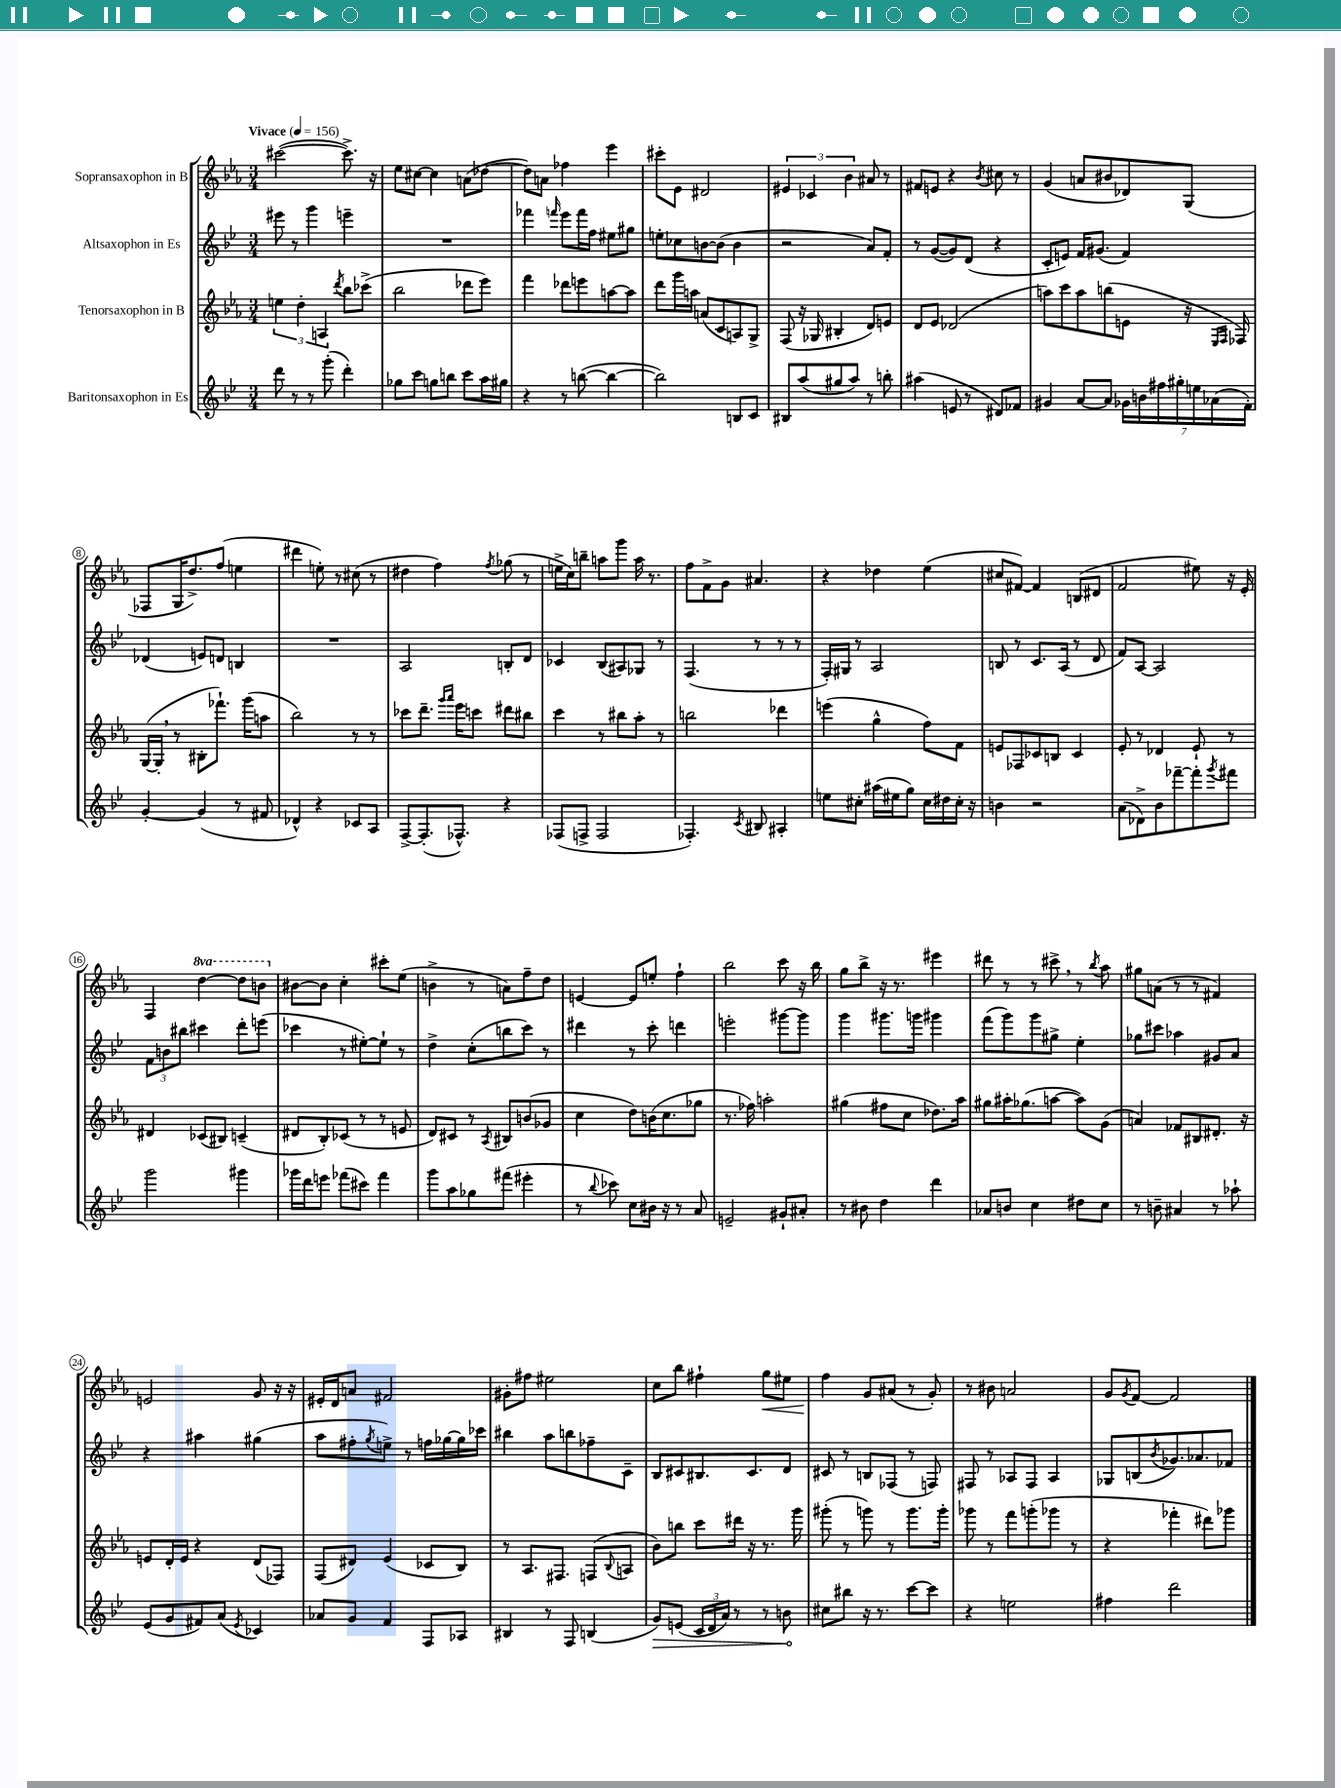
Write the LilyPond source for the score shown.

<<
\new StaffGroup <<
\new Staff = "s0" \with { instrumentName = "Sopransaxophon in B" } {
    \clef treble \key ees \major \numericTimeSignature \time 3/4 \set Staff.ottavationMarkups = #ottavation-simple-ordinals \tempo "Vivace" 4 = 156
    cis'''2~( cis'''8.->) r16 |
    ees''8 cis''8~ cis''4 a'8( des''8~ |
    des''8) a'8 fes''4 ees'''4 |
    cis'''8-. ees'8 dis'2 |
    \tuplet 3/2 { eis'4 ces'4 bes'4 } ais'8 r8 |
    fis'8 e'8 r4 \acciaccatura { bes'8 } cis''8 r8 |
    g'4( a'8 bis'8 des'8) g8( |
    fes8 g16 d''8.->) f''8( e''4 |
    dis'''4 e''8-.) r8 cis''8( r8 |
    dis''4 f''4) \acciaccatura { f''8 } ges''8( r8 |
    e''16-> c''16) b''8-- a''8 g'''8 a''16 r8. |
    f''8 f'8-> g'8 ais'4. |
    r4 des''4 ees''4( |
    cis''8 fis'8~) fis'4 b8( dis'8 |
    f'2 eis''8) r16 ees'16-. |
    f4 \ottava #1 d'''4~ d'''8 b''8 \ottava #0 |
    bis'8~ bis'8 c''4-. cis'''8-. ees''8( |
    b'4-> r8 a'8) f''8-- d''8 |
    e'4~ e'8 e''8-. f''4-! |
    bes''2 c'''8 r16 bes''16 |
    g''8 bes''8-> r16 r8. eis'''4 |
    dis'''8 r8 r8 cis'''8-> \breathe r8 \acciaccatura { bes''8 } aes''8 |
    gis''8 a'8( r8 r8 fis'4) |
    e'2 g'8 r16 r16 |
    eis'16-. d'16 a'8 fis'2 |
    gis'8-. fis''8 eis''2 |
    c''8 bes''8 fis''4-! g''8\< eis''8 |
    f''4\! g'8 ais'8( r8 g'8-.) |
    r8 bis'8 a'2 |
    g'8 \acciaccatura { g'8 } f'8~ f'2 \bar "|." |
}
\new Staff = "s1" \with { instrumentName = "Altsaxophon in Es" } {
    \clef treble \key bes \major \numericTimeSignature \time 3/4
    eis'''8 r8 g'''4 e'''4-- |
    R2. |
    fes'''4 \grace { f'''16 } ees'''8 f'''16 f''16 eis''8 gis''8 |
    e''8-. ces''8 b'8~ b'8( b'4 |
    r2 a'8) f'8-. |
    r8 g'8~( g'8) d'8( r4 |
    c'8-. e'8) f'16 gis'8.( f'4) |
    des'4( e'8) d'8 b4 |
    R2. |
    a2 b8-. d'8 |
    ces'4 bes8( ais8) ges8 r8 |
    f4.( r8 r8 r8 |
    f16-.) gis16 r8 a2 |
    b8 r8 c'8. a16( r8 d'8 |
    f'8) a8~ a2 |
    \tuplet 3/2 { f'8 b'8 bis''8 } cis'''4 d'''8-. e'''8( |
    ces'''4 r8 eis''8~-.) eis''8-! r8 |
    d''4-> c''8-.( b''8 c'''8) r8 |
    dis'''4 r8 c'''8-. d'''4 |
    e'''2-. gis'''8~ gis'''8 |
    g'''4 gis'''8. g'''16 gis'''4 |
    f'''8( g'''8) g'''8 gis''8-> ees''4-. |
    ges''8 cis'''8 aes''4 gis'8 a'8 |
    r4 ais''4 gis''4( |
    a''8 fis''8-. \acciaccatura { g''8 } e''8->) r8 f''16 ges''16~ ges''16 ces'''16 |
    bis''4 a''8 b''8 fes''8-- c'8-- |
    bes8 cis'8 bis8. cis'8. d'8 |
    cis'8 r8 b8 fes8( r8 f8) |
    fis8 r8 aes8 fis8 aes4 |
    ges8 b8( \acciaccatura { bes'8 } ges'8.) aes'8. fes'8 \bar "|." |
}
\new Staff = "s2" \with { instrumentName = "Tenorsaxophon in B" } {
    \clef treble \key ees \major \numericTimeSignature \time 3/4
    \tuplet 3/2 { e''4 d''4-. a4 } \acciaccatura { d'''8 } bes''8 ces'''8->( |
    bes''2 des'''8 ees'''8) |
    f'''4 des'''8 e'''8 a''8~ a''8 |
    d'''8 g'''16 a''16 a'8( c'8 a8) g8-> |
    f8( r16 ges16 bis4-. d'8) e'8 |
    d'8 ees'8 des'2( |
    a''8) c'''8 a''8 b''8( e'8 r16 \grace { ees16 f16 } fes16) |
    g16~( g16-. \breathe r8 bis8-. fes'''8.-!) g'''16( a''8 |
    bes''2) r8 r8 |
    ces'''8 d'''8.-- \grace { g'''16 aes'''16 } ees'''16 c'''8 dis'''8 bis''8 |
    c'''4 r8 bis''8 aes''8-. r8 |
    b''2 des'''4 |
    e'''4( g''4-^ f''8) f'8 |
    e'8 fes8 ces'8 b8 ces'4 |
    ees'8-. r8 des'4 ees'8-! r8 |
    dis'4 ces'8( bis8) c'4--( |
    dis'8 bes8-.) ces'8( r8 r8 e'8 |
    d'8) cis'8 r8 \acciaccatura { aes8 } bis8 b'8( ges'8 |
    c''4 d''8) b'16( c''8. ges''8 |
    r8. fes''16) a''2-. |
    gis''4( fis''8 c''8 des''8.) aes''16 |
    gis''8 ais''16-. ges''8.( a''8~ a''8) g'8( |
    a'4) fes'8 bis8 dis'8.-. r16 |
    e'8 d'16-. e'16 r4 d'8( fes8) |
    f8( dis'8) ees'4( ces'8 bes8) |
    r8 aes8. fis8. f8( \appoggiatura { bes8 } a8 |
    bes'8) b''8 c'''8 dis'''16 r16 r8. g'''16 |
    gis'''8-.( r8 g'''8) r8 g'''8. g'''16-. |
    ges'''8 r8 f'''8 g'''8-.( ges'''8 r8 |
    r4 fes'''4-. dis'''8) ges'''8 \bar "|." |
}
\new Staff = "s3" \with { instrumentName = "Baritonsaxophon in Es" } {
    \clef treble \key bes \major \numericTimeSignature \time 3/4
    d'''8 r8 r8 g'''8-.( d'''4-.) |
    ges''8 c'''8 g''8 b''8 c'''8 a''16 gis''16 |
    r4 r8 b''8~( b''4~ |
    b''2) b8 c'8 |
    bis8 a''8( gis''8 a''8) r8 b''8-. |
    ais''4( e'8 r8 dis'8) fes'8 |
    gis'4 a'8~ a'8 \tuplet 7/4 { ges'16 b'16 fis''16 gis''16-. e''16 aes'16( f'16-.) } |
    g'4~-. g'4( r8 fis'8 |
    des'4-^) r4 ces'8 a8 |
    f8~-> f8.-.( fes8.-^) r4 |
    fes8( f8-> f2 |
    fes4.-.) \acciaccatura { c'8 } bis8 ais4-. |
    e''8 cis''8-. ais''16( eis''16 g''8) cis''16 dis''16 cis''16-. r16 |
    b'4 r2 |
    a'8( des'8->) bes'8 fes'''8~-- fes'''8-. \acciaccatura { g'''8 } fis'''8 |
    g'''2 gis'''4 |
    ges'''16 d'''16 e'''8 fes'''8( cis'''8) fes'''4 |
    g'''8 a''8 ges''8 fis'''8( eis'''4-. |
    r8 \appoggiatura { bes''8 } ces'''8) c''8 bis'16 r16 r8 a'8 |
    e'2-- gis'8-! ais'8-. |
    r8 bis'8 d''4 d'''4 |
    aes'8 b'8 c''4 dis''8 c''8 |
    r8 b'8-- ais'4 r8 aes''8-! |
    ees'8( g'8 fis'8) a'8( \acciaccatura { ees'8 } ces'4) |
    aes'8 g'8 f'4 f8 aes8 |
    bis4 r8 f8 b4( |
    \once \override Hairpin.circled-tip = ##t g'8\>) e'8( \tuplet 3/2 { c'16 d'16 a'16) } r8 r8 b'8\! |
    cis''8 bis''8 r16 r8. c'''8~ c'''8 |
    r4 e''2 |
    fis''4 d'''2 \bar "|." |
}
>>
>>
\layout { \context { \Score \override BarNumber.stencil = #(make-stencil-circler 0.1 0.3 ly:text-interface::print) } }
